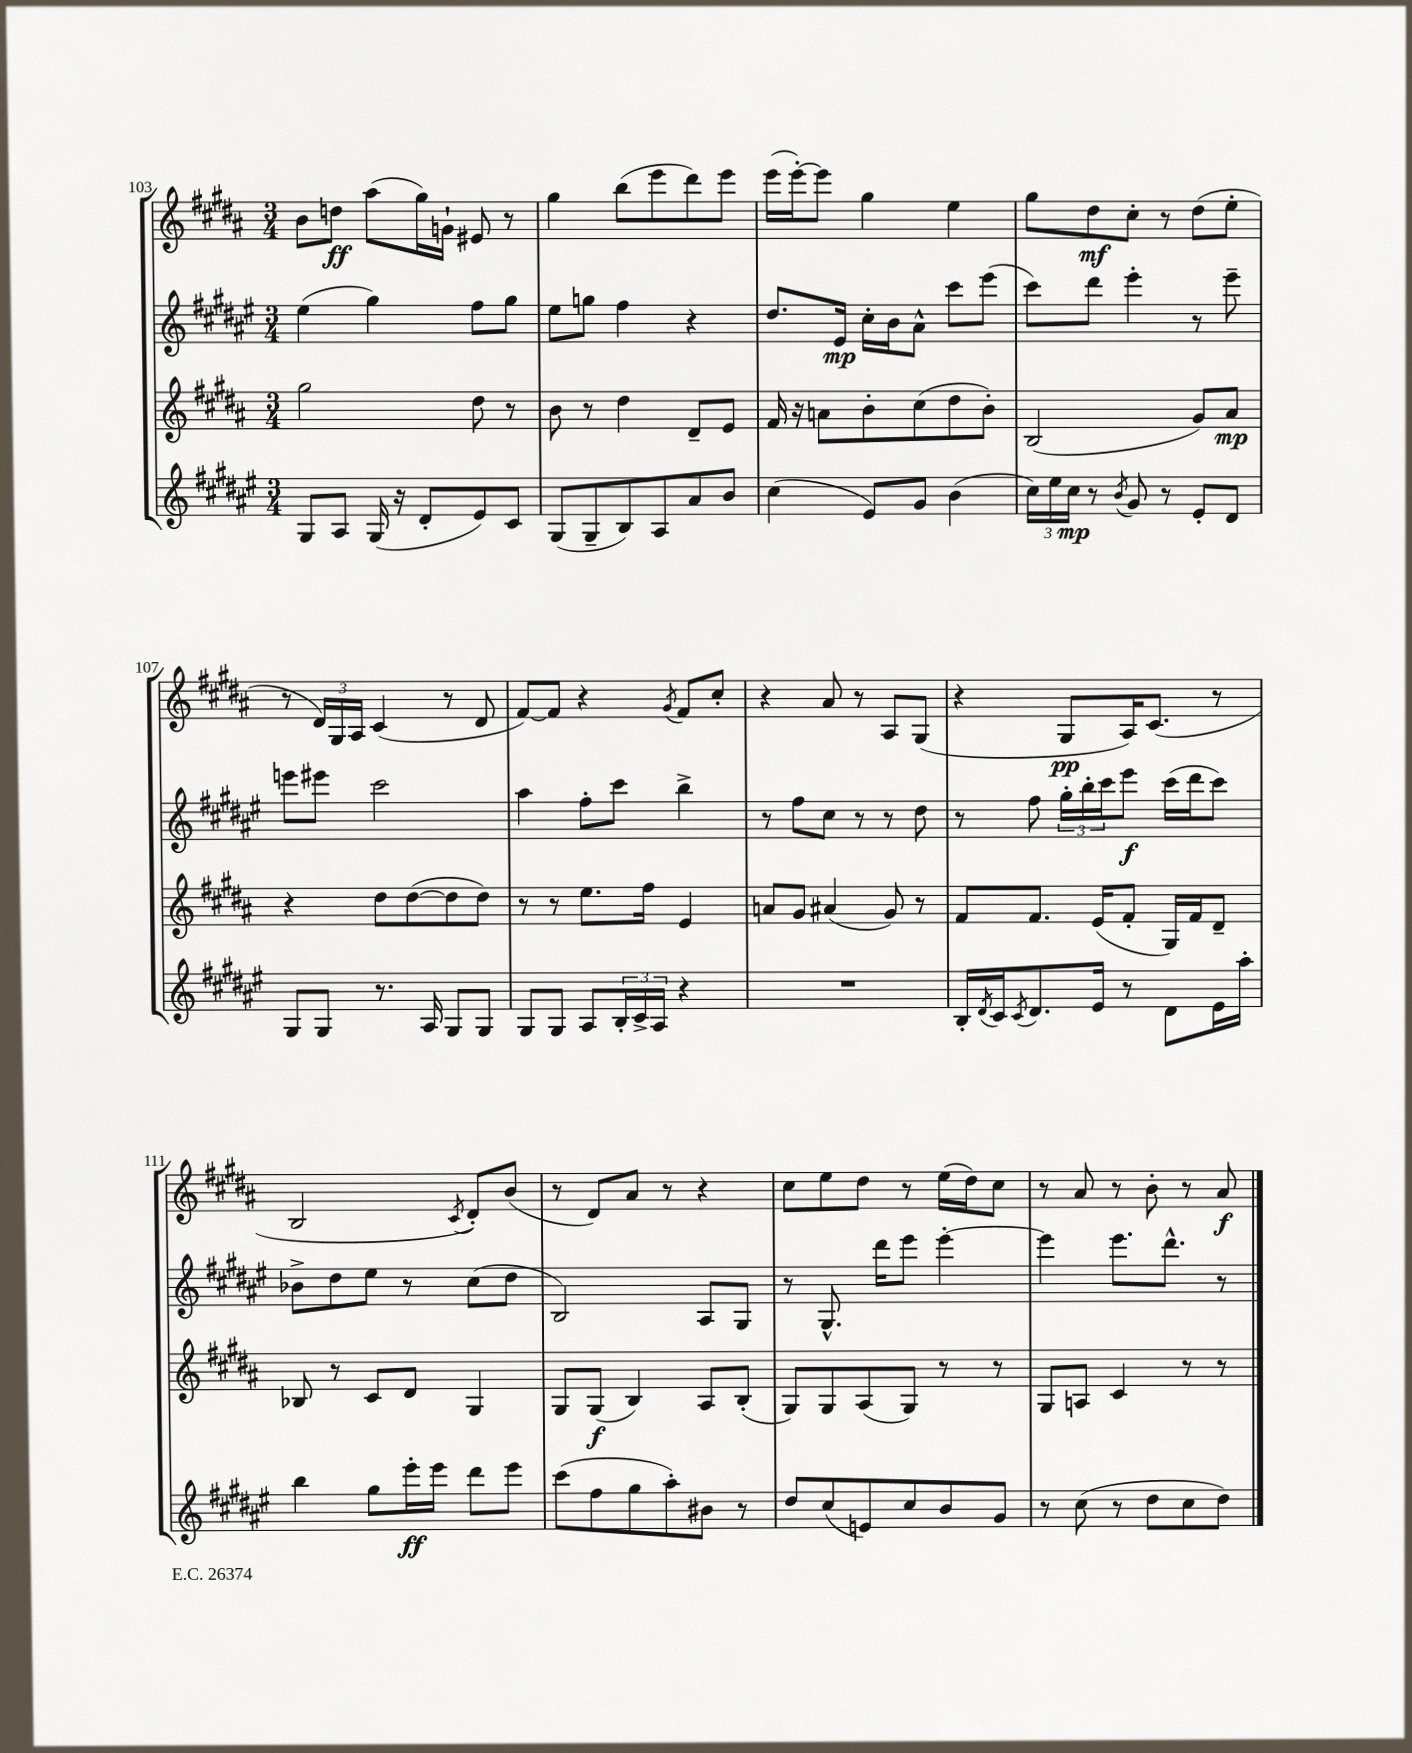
<<
\new StaffGroup <<
\new Staff = "s0" {
    \clef treble \key b \major \numericTimeSignature \time 3/4
    b'8 d''8\ff ais''8( gis''16) g'16-! eis'8 r8 |
    gis''4 b''8( e'''8 dis'''8) e'''8 |
    e'''16( e'''16~-.) e'''8 gis''4 e''4 |
    gis''8 dis''8\mf cis''8-. r8 dis''8( e''8-. |
    r8 \tuplet 3/2 { dis'16) gis16 ais16 } cis'4( r8 dis'8 |
    fis'8~) fis'8 r4 \acciaccatura { gis'8 } fis'8 cis''8-. |
    r4 ais'8 r8 ais8 gis8( |
    r4 gis8\pp ais16) cis'8.( r8 |
    b2 \acciaccatura { cis'8 } dis'8-.) b'8( |
    r8 dis'8) ais'8 r8 r4 |
    cis''8 e''8 dis''8 r8 e''16( dis''16) cis''8 |
    r8 ais'8 r8 b'8-. r8 ais'8\f \bar "|." |
}
\new Staff = "s1" {
    \clef treble \key fis \major \numericTimeSignature \time 3/4
    eis''4( gis''4) fis''8 gis''8 |
    eis''8 g''8 fis''4 r4 |
    dis''8. eis'16\mp cis''16-. b'16 ais'8-^ cis'''8 eis'''8( |
    cis'''8) dis'''8 eis'''4-. r8 eis'''8-- |
    e'''8 eis'''8 cis'''2 |
    ais''4 fis''8-. cis'''8 b''4-> |
    r8 fis''8 cis''8 r8 r8 dis''8 |
    r8 fis''8 \tuplet 3/2 { gis''16-. b''16-. cis'''16 } eis'''8\f cis'''16( dis'''16 cis'''8) |
    bes'8-> dis''8 eis''8 r8 cis''8( dis''8 |
    b2) ais8 gis8 |
    r8 gis8.-^ dis'''16 eis'''8 eis'''4~-. |
    eis'''4 eis'''8. dis'''8.-^ r8 \bar "|." |
}
\new Staff = "s2" {
    \clef treble \key b \major \numericTimeSignature \time 3/4
    gis''2 dis''8 r8 |
    b'8 r8 dis''4 dis'8-- e'8 |
    fis'16 r16 a'8 b'8-. cis''8( dis''8 b'8-.) |
    b2( gis'8) ais'8\mp |
    r4 dis''8 dis''8~( dis''8 dis''8) |
    r8 r8 e''8. fis''16 e'4 |
    a'8 gis'8 ais'4( gis'8) r8 |
    fis'8 fis'8. e'16( fis'8-. gis16) fis'16 dis'8-- |
    bes8 r8 cis'8 dis'8 gis4 |
    gis8 gis8\f( b4) ais8 b8-.( |
    gis8) gis8 ais8( gis8) r8 r8 |
    gis8 a8 cis'4 r8 r8 \bar "|." |
}
\new Staff = "s3" {
    \clef treble \key fis \major \numericTimeSignature \time 3/4
    gis8 ais8 gis16( r16 dis'8-. eis'8) cis'8 |
    gis8( gis8-- b8) ais8 ais'8 b'8 |
    cis''4( eis'8) gis'8 b'4( |
    \tuplet 3/2 { cis''16) eis''16 cis''16\mp } r8 \acciaccatura { b'8 } gis'8 r8 eis'8-. dis'8 |
    gis8 gis8 r8. ais16 gis8 gis8 |
    gis8 gis8 ais8 \tuplet 3/2 { b16-. cis'16-> ais16 } r4 |
    R2. |
    b16-. \acciaccatura { dis'8 } cis'16 \acciaccatura { cis'8 } dis'8. eis'16 r8 dis'8 eis'16 ais''16-. |
    b''4 gis''8 eis'''16-.\ff eis'''16 dis'''8 eis'''8 |
    cis'''8( fis''8 gis''8 ais''8-.) bis'8 r8 |
    dis''8 cis''8( e'8) cis''8 b'8 gis'8 |
    r8 cis''8( r8 dis''8 cis''8 dis''8) \bar "|." |
}
>>
>>
\layout { \context { \Score currentBarNumber = #103 } }
